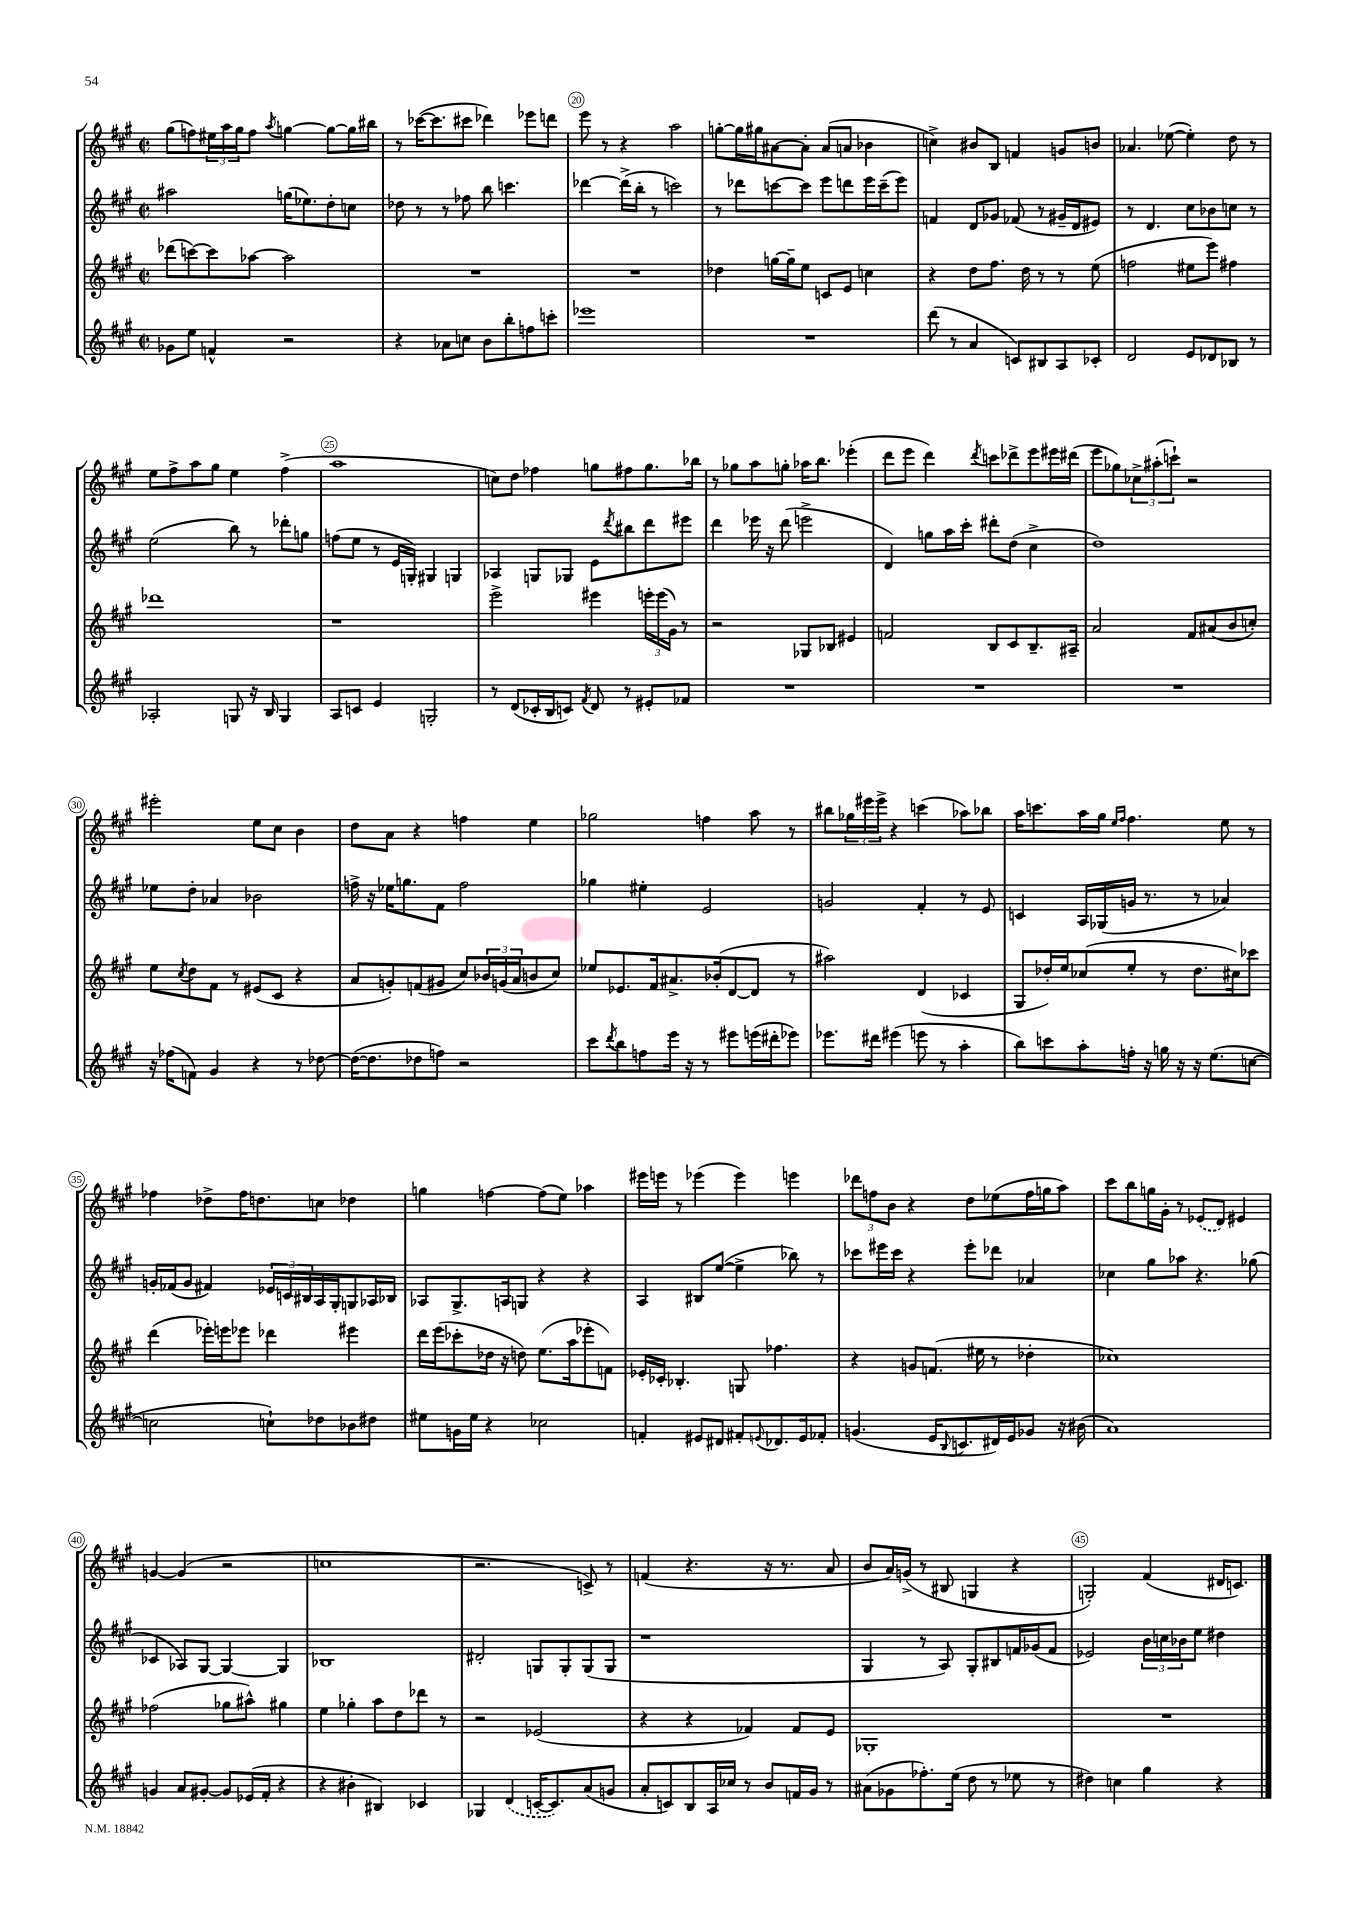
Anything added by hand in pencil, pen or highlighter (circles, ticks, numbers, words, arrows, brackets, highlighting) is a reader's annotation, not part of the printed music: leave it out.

**kern	**kern	**kern	**kern
*part4	*part3	*part2	*part1
*staff4	*staff3	*staff2	*staff1
*clefG2	*clefG2	*clefG2	*clefG2
*k[f#c#g#]	*k[f#c#g#]	*k[f#c#g#]	*k[f#c#g#]
*M2/2	*M2/2	*M2/2	*M2/2
*met(c|)	*met(c|)	*met(c|)	*met(c|)
=18	=18	=18	=18
8g-X\L	(8ddd-X\L	2aa#X\	(8gg#\L
8ee\J	[8cccn\)	.	8ffn\)
4fn^^/	8ccc\]	.	24ee#X\L
.	.	.	24aa\
.	.	.	24gg#\J
.	[8aa-X\J	.	8ff\J
.	.	.	8qaa/
2r	2aa-\]	(16ggn\KL	[4ggn\
.	.	8.ee-X\)	.
.	.	8dd'\	8gg\L_
.	.	8ccn\J	16gg\L]
.	.	.	16bb#X\JJ
=19	=19	=19	=19
4r	1r	8dd-X\	8r
.	.	8r	([16ccc-X\KL
.	.	.	8.ccc-\]
8a-X\L	.	8r	.
8ccn\J	.	8ff-X\	8ccc#X\J
8b\L	.	8bb\	4ddd-X\)
8bb'\	.	4.cccn\	.
8ffn\	.	.	8eee-X\L
8cccn'\J	.	.	8dddn\J
=20	=20	=20	=20
1eee-X	1r	[4ddd-X\	8eee\
.	.	.	8r
.	.	(16ddd-^\LL]	4r
.	.	16bb'\JJ	.
.	.	8r	.
.	.	2cccn\)	2aa\
=21	=21	=21	=21
1r	4dd-X\	8r	[8ggn'\L
.	.	8ddd-X\L	16gg\L]
.	.	.	16gg#X\J
.	[16ggn\LL	[8cccn\	[8a#X\
.	16gg~\J]	.	.
.	8ee\J	8ccc\J]	8a#'\J]
.	8cn/L	8eee\L	(8a#/L
.	8e/J	8dddn\	8an/J
.	4ccn\	16eee\L	4b-X\
.	.	(16ccc~\J	.
.	.	8eee\J)	.
=22	=22	=22	=22
(8ddd\	4r	4fn/	4ccn^\)
8r	.	.	.
4a/	8dd\L	8d/L	8b#X/L
.	8.ff#\J	8g-X/J	8B/J
8cn/L)	.	(8f-X/	4fn/
.	16dd\	.	.
8B#X/	8r	8r	.
8A/	8r	16g#X~/LL	8gn/L
.	.	16d/J	.
8c-X'/J	(8ee\	8e#X/J)	8bn/J
=23	=23	=23	=23
2d/	2ffn\	8r	4.a-X/
.	.	4.d/	.
.	.	.	([8ee-X\
8e/L	8ee#X\L	8cc#\L	4ee-'\])
8d-X/	8eee\J)	8b-X\	.
8B-X/J	4ff#X\	8ccn\J	8dd\
8r	.	8r	8r
!!LO:LB:g=z
=24	=24	=24	=24
2A-X'/	1ddd-X	(2ee\	8ee\L
.	.	.	8ff#^\
.	.	.	8aa\
.	.	.	8gg#\J
8Gn/	.	8bb\)	4ee\
16r	.	8r	.
16B/	.	.	.
4G/	.	8ddd-X'\L	(4ff#^\
.	.	8ggn\J	.
=25	=25	=25	=25
8A/L	1r	(8ffn\L	1aa
8cn/J	.	8ee\J	.
4e/	.	8r	.
.	.	16e/LL	.
.	.	16Gn'/JJ)	.
2Gn'/	.	4G#X/	.
.	.	4Gn/	.
=26	=26	=26	=26
8r	2eee^\	4A-X/	8ccn\L)
(8d/L	.	.	8dd\J
16c-X'/L	.	8Gn/L	4ff-X\
16B/J	.	.	.
8cn/J)	.	8G-X/J	.
8qf#/	.	.	.
8d/	4eee#X\	8e\L	8ggn\L
.	.	8qddd/	.
8r	.	8bb#X\	8ff#X\
8e#X'/L	24eeen'\LL	8ddd\	8.gg\
.	(24eee\	.	.
.	24g#\JJ)	.	.
8f-X/J	8r	8eee#X\J	.
.	.	.	16bb-X\Jk
=27	=27	=27	=27
1r	2r	4ddd\	8r
.	.	.	8gg-X\L
.	.	16eee-X\	8aa\
.	.	16r	.
.	.	(8ddd\	8ggn'\J
.	8G-X/L	2eeen^\	16aa-X\KL
.	.	.	8.bb\J
.	8B-X/J	.	.
.	4e#X/	.	(4eee-X'\
=28	=28	=28	=28
1r	2fn/	4d/)	8ddd\L
.	.	.	8eee\J
.	.	8ggn\L	4ddd\)
.	.	16aa\L	.
.	.	16ccc#'\JJ	.
.	.	.	8qddd/
.	8B/L	8ddd#X'\L	8cccn\L
.	8c#/	(8dd\J	8ddd-X^\
.	8.B~/	4cc#^\	8eee\
.	.	.	16eee#X\L
.	16A#X~/Jk	.	(16ddd#X\JJ
=29	=29	=29	=29
1r	2a/	1dd)	8eee\L
.	.	.	8gg-X\)
.	.	.	12cc-X^\
.	.	.	(12aa#X'\
.	.	.	12cccn`\J)
.	8f#/L	.	2r
.	(8a#X/	.	.
.	8b/	.	.
.	8ccn'/J)	.	.
!!LO:LB:g=z
=30	=30	=30	=30
16r	8ee\L	8ee-X\L	2eee#X'\
(16ff-X\KL	.	.	.
.	8qcc#/	.	.
8fn\J)	8dd\	8dd'\J	.
4g#/	8f#\J	4a-X/	.
.	8r	.	.
4r	(8e#X/L	2b-X\	8ee\L
.	8c#/J	.	8cc#\J
8r	4r	.	4b\
[8dd-X\	.	.	.
=31	=31	=31	=31
(16dd-\KL_	8a/L	16ffn^\	8dd\L
8.dd-\]	.	16r	.
.	8gn'/)	16ee-X\KL	8a\J
.	.	8.ggn\	.
8dd-X\	(8fn/	.	4r
8ffn\J)	8g#X/J	8f#\J	.
2r	8cc#/L)	2ff\	4ffn\
.	24b-X/L	.	.
.	(24gn/	.	.
.	24a/J	.	.
.	8bn/	.	4ee\
.	8cc#/J)	.	.
=32	=32	=32	=32
8ccc#\L	8ee-X/L	4gg-X\	2gg-X\
8qddd/	.	.	.
8bb\	8.e-X/	.	.
8ffn\	.	4ee#X'\	.
.	16f#/k	.	.
16eee\Jk	8.a#X^/	.	.
16r	.	.	.
8r	.	2e/	4ffn\
.	(16b-X'/k	.	.
8eee#X\L	[8d/	.	.
(16eeen\L	8d/J]	.	8aa\
16ddd#X'\J	.	.	.
8eee-X\J)	8r	.	8r
=33	=33	=33	=33
8.eee-X\L	2aa#X\)	2gn/	8bb#X\L
.	.	.	24gg-X\L
.	.	.	24eee#X\
16ddd#X\Jk	.	.	.
.	.	.	24eee#^\JJ
(4eee#X\	.	.	4r
8eeen\	(4d/	4f#'/	(4cccn\
8r	.	.	.
4aa'\	4c-X/	8r	8aa-X\L)
.	.	8e/	8bb-X\J
=34	=34	=34	=34
8bb\L)	8G#/L	4cn/	16aa\KL
.	.	.	8.cccn\
8cccn\	16dd-X'/L)	.	.
.	16ee/J	.	.
8aa'\	(8cc-X/	16A/LL	16aa\L
.	.	(16G-X/	16gg#\JJ
.	.	.	16qqee/LL
.	.	.	16qqff#/JJ
16ffn'\Jk	8ee'/J	16gn/JJ	4.ff#\
16r	.	8.r	.
16ggn\	8r	.	.
16r	.	.	.
16r	8.dd-\L	8r	.
(8.ee\L	.	.	.
.	.	4a-X/)	8ee\
.	16cc#X\k)	.	.
[8ccn\J	8ccc-X\J	.	8r
!!LO:LB:g=z
=35	=35	=35	=35
2ccn\]	(4ddd\	16gn'/LL	4ff-X\
.	.	(16f-X/J	.
.	.	8g/J	.
.	16eee-X'\LL)	4f#X/)	8dd-X^\L
.	16eeen\J	.	.
.	8eee-X\J	.	16ff-\K
.	.	.	8.ddn\
8ccn`\L)	4ddd-X\	24e-X/LL	.
.	.	24cn/	.
.	.	24B#X/	.
8dd-X\	.	16A/	8ccn\J
.	.	16G#'/J	.
8b-X\	4eee#X\	8Gn/	4dd-X\
8dd#X\J	.	16A-X/L	.
.	.	16B-X/JJ	.
=36	=36	=36	=36
8ee#X\L	16ddd\LL	8A-X/L	4ggn\
.	(16eee\J	.	.
16gn\L	8ccc-X'\	8.G#^/	.
16ee#\JJ	.	.	.
4r	16dd-X\Jk	.	[4ffn\
.	16r	16An/k	.
.	8ddn\)	8Gn/J	.
2cc-X\	(8.ee\L	4r	(8ff\L]
.	.	.	8ee\J)
.	16aa\k	.	.
.	8eee-X'\	4r	4aa-X\
.	8fn\J)	.	.
=37	=37	=37	=37
4fn'/	16e-X'/LL	4A/	16eee#X\LL
.	16c-X'/JJ	.	16eeen\JJ
.	4.B-X'/	.	8r
8e#X/L	.	8B#X/L	(4eee-X\
8d#X/J	.	([8ee/J	.
8f#X'/L	8Gn/	4ee^\]	4eee-\)
8qqen/	.	.	.
8.d-X/	4.ff-X\	.	.
.	.	8bb-X\)	4eeen\
16e/k	.	.	.
8f-X'/J	.	8r	.
=38	=38	=38	=38
(4.gn/	4r	8ccc-X\L	12ddd-X\L
.	.	.	12ffn\
.	.	16eee#X\L	.
.	.	.	12b\J
.	.	16ccc-\JJ	.
.	8gn/L	4r	4r
16e/KL	(8.fn/J	.	.
8qqB/	.	.	.
8.cn/	.	.	.
.	.	8eee#'\L	8dd\L
.	16ee#X\	.	.
16d#X/L)	8r	8ddd-X\J	(8ee-X\
16e/J	.	.	.
8g-X/J	4dd-X'\	4a-X/	16ff\L
.	.	.	16ggn\J
16r	.	.	8aa\J)
(16b#X\	.	.	.
=39	=39	=39	=39
1a)	1cc-X)	4cc-X\	8ccc#\L
.	.	.	8bb\
.	.	8gg#\L	16ggn\L
.	.	.	16g#'\JJ
.	.	8aa-X\J	8r
.	.	4.r	(8e-X/L
.	.	.	8d/J)
.	.	.	4e#X/
.	.	(8gg-X\	.
!!LO:LB:g=z
=40	=40	=40	=40
4gn/	(2ff-X\	4c-X/	[4gn/
8a/L	.	8A-X/L)	(4g/]
[8g#X'/J	.	[8G#/J	.
8g#/L]	8gg-X\L	4G#/_	2r
(16e-X/L	8aa#X^^\J)	.	.
16f#'/JJ	.	.	.
4r	4gg#X\	4G#/]	.
=41	=41	=41	=41
4r	4ee\	1B-X	1ccn
4b#X'\	4gg-X'\	.	.
4B#X/)	8aa\L	.	.
.	8dd\	.	.
4c-X/	8ddd-X\J	.	.
.	8r	.	.
=42	=42	=42	=42
4G-X/	2r	2d#X'/	2.r
(4d/	.	.	.
[16cn'/KL	(2e-X/	8Gn/L	.
8.c/])	.	.	.
.	.	8G'/	.
(8a/	.	(8G/	8cn^/)
8gn/J	.	8G/J	8r
=43	=43	=43	=43
8a'/L	4r	1r	(4fn/
8cn/)	.	.	.
8B/	4r	.	4.r
16A/L	.	.	.
16cc-X/JJ	.	.	.
8r	4f-X/)	.	.
8b/L	.	.	16r
.	.	.	8.r
16fn/L	8f-/L	.	.
16g#/JJ	.	.	.
8r	8e/J	.	8a/
=44	=44	=44	=44
(8a#X\L	1G-X'	4G#/	8b/L
8g-X\	.	.	16a/L)
.	.	.	(16gn^/JJ
8.ff-X'\)	.	8r	8r
.	.	8A/)	8B#X/
(16ee\Jk	.	.	.
8dd\	.	8G#'/L	4Gn/
8r	.	8B#X/	.
8ee-X\	.	16fn/L	4r
.	.	(16g-X/J	.
8r	.	8f/J	.
=45	=45	=45	=45
4dd#X\)	1r	2e-X/)	2Gn'/)
4ccn\	.	.	.
4gg#\	.	24b\LL	(4f#/
.	.	24ccn\	.
.	.	24b-X\J	.
.	.	8ee\J	.
4r	.	4dd#X\	16d#X/KL
.	.	.	8.cn/J)
==	==	==	==
*-	*-	*-	*-
